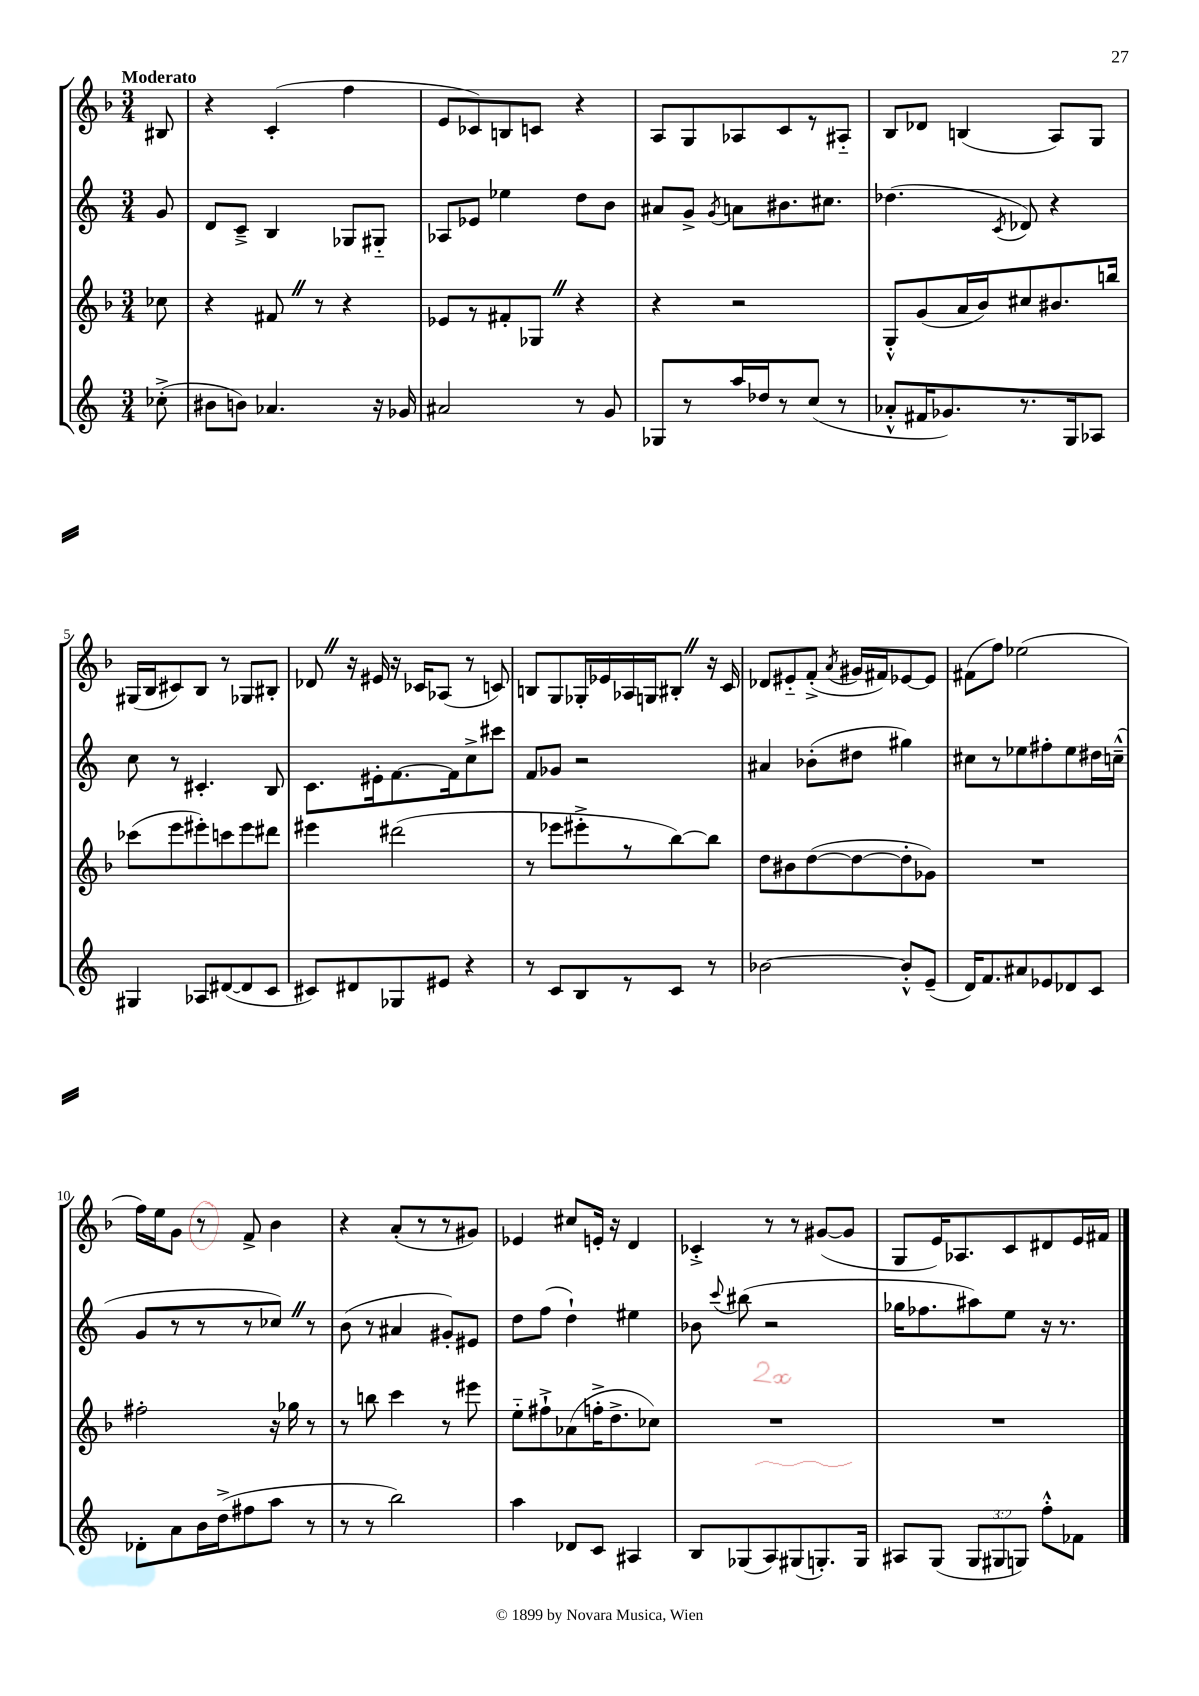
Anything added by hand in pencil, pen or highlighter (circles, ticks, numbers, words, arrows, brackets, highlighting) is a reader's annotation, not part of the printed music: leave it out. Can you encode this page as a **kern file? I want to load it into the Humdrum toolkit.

**kern	**kern	**kern	**kern
*staff4	*staff3	*staff2	*staff1
*clefG2	*clefG2	*clefG2	*clefG2
*k[]	*k[b-]	*k[]	*k[b-]
*M3/4	*M3/4	*M3/4	*M3/4
(8cc-'^\	8cc-\	8g/	8B#/
=	=	=	=
8b#\L	4r	8d/L	4r
8b\J)	.	8c~^/J	.
4.a-/	8f#/	4B/	(4c'/
.	8r	.	.
.	4r	8G-/L	4ff\
16r	.	8G#'~/J	.
16g-/	.	.	.
=	=	=	=
2a#/	8e-/L	8A-/L	8e/L
.	8r	8e-/J	8c-/)
.	8f#'/	4ee-\	8B/
.	8G-/J	.	8c/J
8r	4r	8dd\L	4r
8g/	.	8b\J	.
=	=	=	=
8G-/L	4r	8a#/L	8A/L
8r	.	8g^/J	8G/
.	.	8qg/	.
16aa/L	2r	8a\L	8A-/
16dd-/J	.	.	.
8r	.	8.b#\	8c/
(8cc/J	.	.	8r
.	.	8.cc#\J	.
8r	.	.	8A#'~/J
=	=	=	=
8a-'^^/L	8G'^^/L	(4.dd-\	8B-/L
16f#/K	(8g/	.	8d-/J
8.g-/)	.	.	.
.	16a/L	.	(4B/
.	16b-/J)	.	.
.	.	8qc/	.
8.r	8cc#/	8d-/)	.
.	8.b#/	4r	8A/L)
16G/k	.	.	.
8A-/J	.	.	8G/J
.	16bb/Jk	.	.
=	=	=	=
4G#/	(8ccc-\L	8cc\	(16G#/LL
.	.	.	16B-/J
.	8eee\	8r	8c#/)
8A-/L	8eee#'\)	4.c#'/	8B-/J
([8d#/	8ccc\	.	8r
8d#/]	8eee#\	.	8G-/L
8c/J	8ddd#\J	8B/	8B#'/J
=	=	=	=
8c#/L)	4eee#\	8.c\L	8d-/
8d#/	.	.	16r
.	.	16e#'\k	16e#/
8G-/	(2ddd#\	[8.f\	16r
.	.	.	16c-/LK
8e#/J	.	.	(8A-/J
.	.	16f\]k	.
4r	.	8cc^\	8r
.	.	8ccc#\J	8c/)
=	=	=	=
8r	8r	8f/L	8B/L
8c/L	8eee-\L	8g-/J	8G/
8B/	8eee#'^\	2r	16G-'/L
.	.	.	16e-/
8r	8r	.	16A-/
.	.	.	16G/J
8c/J	[8bb-\)	.	8B#'/J
8r	8bb-\]J	.	16r
.	.	.	16c/
=	=	=	=
[2b-\	8dd\L	4a#/	8d-/L
.	8b#\	.	8e#'~/
.	([8dd\	(8b-'\L	(8f'^/J
.	.	.	8qa/
.	8dd\_	8dd#\J	16g#/LL
.	.	.	16f#/J)
8b-'^^/]L	8dd'\]	4gg#\)	[8e-/
(8e~/J	8g-\J)	.	8e-/]J
=	=	=	=
16d/LK)	2.r	8cc#\L	(8f#\L
8.f/	.	.	.
.	.	8r	8ff\J)
8a#/	.	8ee-\	(2ee-\
8e-/	.	8ff#'\	.
8d-/	.	8ee-\	.
8c/J	.	16dd#\L	.
.	.	(16cc~^^\JJ	.
=	=	=	=
8d-'\L	2ff#'\	8g/L	16ff\LL)
.	.	.	16ee\J
8a\	.	8r	8g\J
16b\L	.	8r	8r
(16dd^\J	.	.	.
8ff#\	.	8r	8f^/
8aa\J	16r	8cc-/J)	4b-\
.	16gg-\	.	.
8r	8r	8r	.
=	=	=	=
8r	8r	(8b\	4r
8r	8bb\	8r	.
2bb\)	4ccc\	4a#/	(8a'/L
.	.	.	8r
.	8r	8g#'/L)	8r
.	8eee#\	8e#/J	8g#/J)
=	=	=	=
4aa\	8ee'~\L	8dd\L	4e-/
.	8ff#`^\	(8ff\J	.
8d-/L	(8a-\	4dd`\)	8cc#/L
8c/J	16ff'^\K	.	16e'/Jk
.	8.dd^\	.	16r
4A#/	.	4ee#\	4d/
.	8cc-\J)	.	.
=	=	=	=
8B/L	2.r	8b-\	4c-'^/
.	.	8qqccc/	.
(8G-/	.	(8bb#\	.
8A/)	.	2r	8r
(8G#/	.	.	8r
8.G'/)	.	.	([8g#/L
.	.	.	8g#/]J
16G/Jk	.	.	.
=	=	=	=
8A#/L	2.r	16gg-\LK	8G/L
.	.	8.ff-\	.
(8G/J	.	.	16e/K)
.	.	.	8.A-/
12G/L	.	8aa#\)	.
12G#/	.	.	.
.	.	8ee\J	8c/
12G/J)	.	.	.
8ff'^^\L	.	16r	8d#/
.	.	8.r	.
8f-\J	.	.	16e/L
.	.	.	16f#/JJ
==	==	==	==
*-	*-	*-	*-
